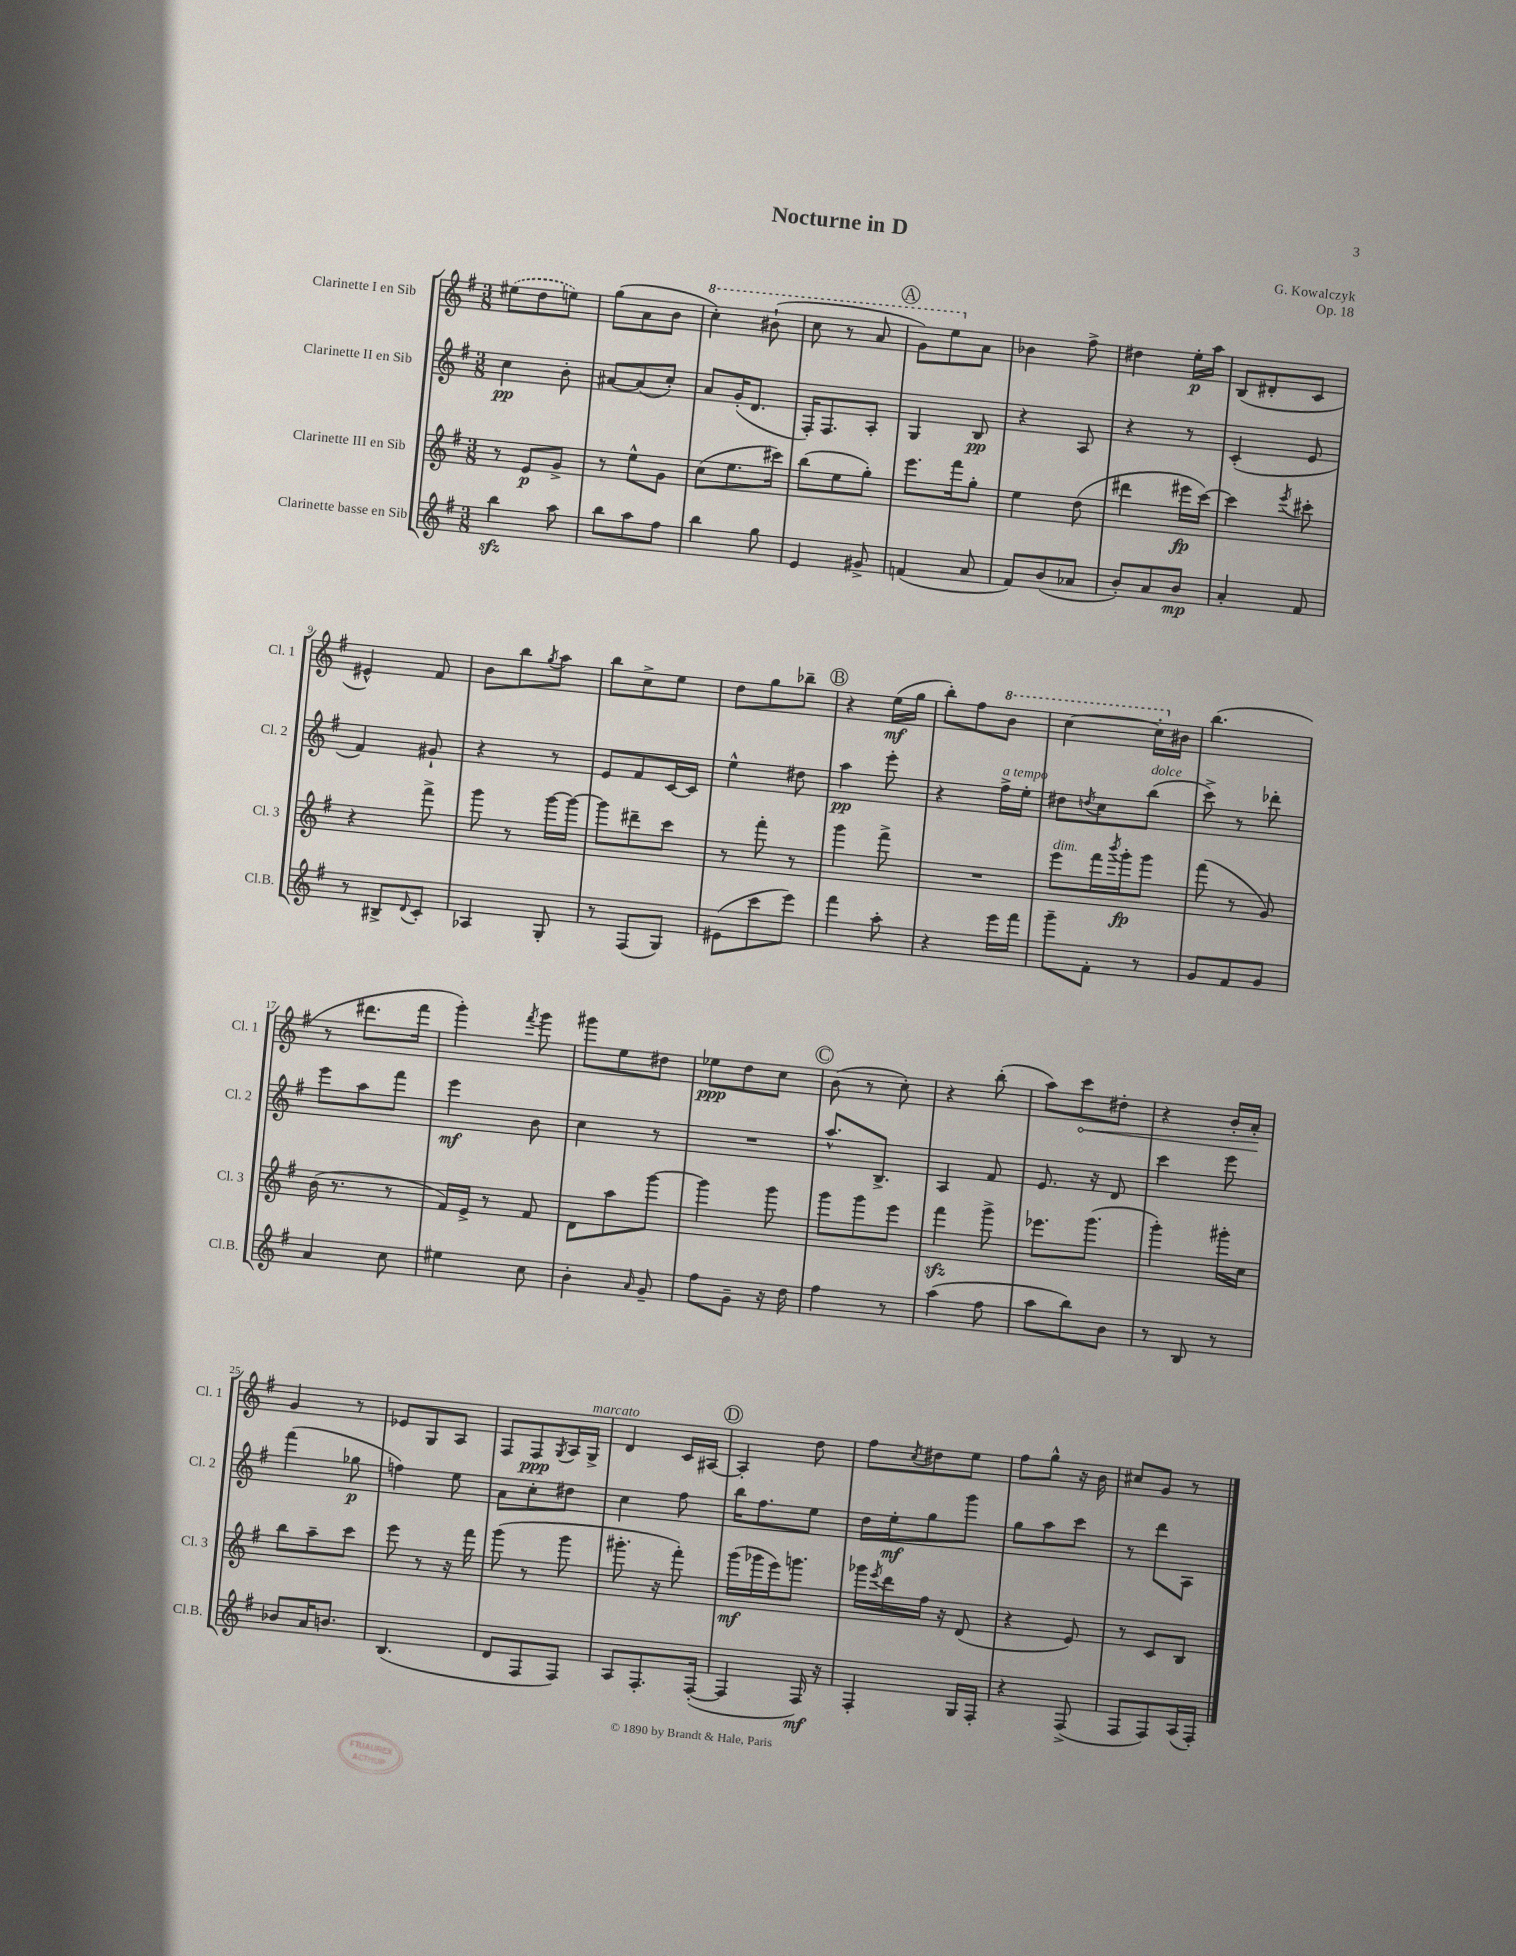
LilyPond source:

\header { title = "Nocturne in D" composer = "G. Kowalczyk" opus = "Op. 18" }
<<
\new StaffGroup <<
\new Staff = "s0" \with { instrumentName = "Clarinette I en Sib" shortInstrumentName = "Cl. 1" } {
    \clef treble \key g \major \numericTimeSignature \time 3/8
    \once \slurDashed eis''8( d''8 e''8) |
    g''8( a'8 b'8 |
    \ottava #1 c'''4-.) bis''8-!( |
    c'''8 r8 a''8 |
    \mark \markup { \circle "A" } g''8) e'''8 \ottava #0 a'8 |
    bes'4 fis''8-> |
    dis''4 e''16-.\p a''16 |
    b8( dis'8-. c'8 |
    eis'4-^) fis'8 |
    b'8 b''8 \acciaccatura { g''8 } a''8 |
    b''8 c''8-> e''8 |
    d''8 g''8 bes''8-- |
    \mark \markup { \circle "B" } r4 e''16\mf( g''16 |
    b''8-.) fis''8 \ottava #1 b''8 |
    c'''4~ c'''16-. \ottava #0 bis'16 |
    b''4.( |
    r8 dis'''8. fis'''16 |
    g'''4-.) \acciaccatura { fis'''8 } g'''8 |
    gis'''8 e''8 dis''8 |
    ees''8\ppp d''8 c''8 |
    \mark \markup { \circle "C" } b'8( r8 c''8-.) |
    r4 b''8-.( |
    a''8) \once \override Hairpin.circled-tip = ##t c'''8\< dis''8-. |
    r4 b'16-. a'16-.\! |
    g'4 r8 |
    ees'8 g8 a8 |
    fis8 fis8\ppp \acciaccatura { g8 } a16 g16->^\markup { \italic "marcato" } |
    d'4 c'16 ais16~ |
    \mark \markup { \circle "D" } ais4-. d''8 |
    fis''8 \acciaccatura { c''8 } dis''8 e''8 |
    fis''8 g''8-^ r16 b'16 |
    cis''8 g'8 r8 \bar "|." |
}
\new Staff = "s1" \with { instrumentName = "Clarinette II en Sib" shortInstrumentName = "Cl. 2" } {
    \clef treble \key g \major \numericTimeSignature \time 3/8
    c''4\pp b'8-. |
    ais'8~ ais'8( c''8-.) |
    a'8 g'16-.( d'8. |
    fis16-.) fis8. a8-. |
    \mark \markup { \circle "A" } g4 b8\pp |
    r4 a8 |
    r4 r8 |
    c'4-.( e'8 |
    fis'4) gis'8-! |
    r4 r8 |
    e'8 fis'8 c'16~ c'16 |
    e''4-^ dis''8 |
    \mark \markup { \circle "B" } a''4\pp e'''8-. |
    r4 fis''16->^\markup { \italic "a tempo" } e''16-. |
    dis''8 \acciaccatura { d''8 } c''8 b''8^\markup { \italic "dolce" }( |
    c'''8->) r8 des'''8-. |
    e'''8 a''8 fis'''8 |
    e'''4\mf b'8 |
    c''4 r8 |
    R4. |
    \mark \markup { \circle "C" } a''8.-^ b8.-> |
    a4 fis'8 |
    e'8. r16 d'8 |
    c'''4 e'''8 |
    fis'''4( ges''8\p |
    f''4) e''8 |
    a'8 c''8-. dis''8 |
    c''4 fis''8 |
    \mark \markup { \circle "D" } b''16 fis''8. e''8 |
    d''16 e''16-.\mf g''8 g'''8 |
    g''8 a''8 c'''8 |
    r8 d'''8 a8 \bar "|." |
}
\new Staff = "s2" \with { instrumentName = "Clarinette III en Sib" shortInstrumentName = "Cl. 3" } {
    \clef treble \key g \major \numericTimeSignature \time 3/8
    r8 e'8\p g'8-> |
    r8 e''8-^ g'8 |
    c''8( e''8. cis'''16) |
    b''8( e''8 g''8-.) |
    \mark \markup { \circle "A" } e'''8. fis'''16 g''8-. |
    e''4 d''8( |
    dis'''4 eis'''16\fp c'''16~) |
    c'''4 \acciaccatura { e'''8 } cis'''8-. |
    r4 fis'''8-> |
    g'''8 r8 g'''16~ g'''16~ |
    g'''8 dis'''8-- c'''8 |
    r8 fis'''8-. r8 |
    \mark \markup { \circle "B" } g'''4 fis'''8-> |
    R4. |
    e'''8^\markup { \italic "dim." } fis'''16 \acciaccatura { b'''8 } g'''16-.\fp g'''8 |
    fis'''8( r8 g'8) |
    b'16( r8. r8 |
    fis'16) e'16-> r8 fis'8 |
    d'8 a''8 g'''8~ |
    g'''4 g'''8 |
    \mark \markup { \circle "C" } g'''8 g'''8 e'''8 |
    fis'''4\sfz g'''8-> |
    ees'''8. g'''8.( |
    g'''4-.) gis'''16-. c''16 |
    b''8 a''8-- c'''8 |
    e'''8 r8 r16 fis'''16 |
    g'''8( r8 g'''8 |
    gis'''8.-. r16 fis'''8-.) |
    \mark \markup { \circle "D" } g'''16\mf( ges'''16 e'''16) g'''8. |
    ges'''16 \acciaccatura { e'''8 } d'''16 fis''16 r16 d'8( |
    r4 e'8) |
    r8 c'8 b8 \bar "|." |
}
\new Staff = "s3" \with { instrumentName = "Clarinette basse en Sib" shortInstrumentName = "Cl.B." } {
    \clef treble \key g \major \numericTimeSignature \time 3/8
    b''4\sfz a''8 |
    b''8 a''8 fis''8 |
    b''4 g''8 |
    e'4 gis'8-> |
    \mark \markup { \circle "A" } f'4( a'8 |
    fis'8) b'8( aes'8 |
    b'8-.) a'8 b'8\mp |
    a'4-. fis'8 |
    r8 bis8-> \appoggiatura { d'8 } c'8-. |
    aes4 g8-. |
    r8 fis8( g8) |
    eis'8( c'''8 e'''8) |
    \mark \markup { \circle "B" } fis'''4 a''8-. |
    r4 e'''16 fis'''16 |
    g'''8-- fis'8-. r8 |
    g'8 fis'8 g'8 |
    a'4 c''8 |
    eis''4 c''8 |
    b'4-. \grace { a'16 } g'8-- |
    fis''8 g'8-- r16 d''16 |
    \mark \markup { \circle "C" } fis''4 r8 |
    a''4( fis''8 |
    a''8 b''8) b'8 |
    r8 b8 r8 |
    bes'8 a'16 b'8. |
    b4.( |
    d'8 fis8 fis8) |
    a8 fis8.-. fis16~-.( |
    \mark \markup { \circle "D" } fis4 fis16\mf) r16 |
    fis4-. g16 fis16-. |
    r4 fis8->( |
    fis8 fis8) a16( fis16-.) \bar "|." |
}
>>
>>
